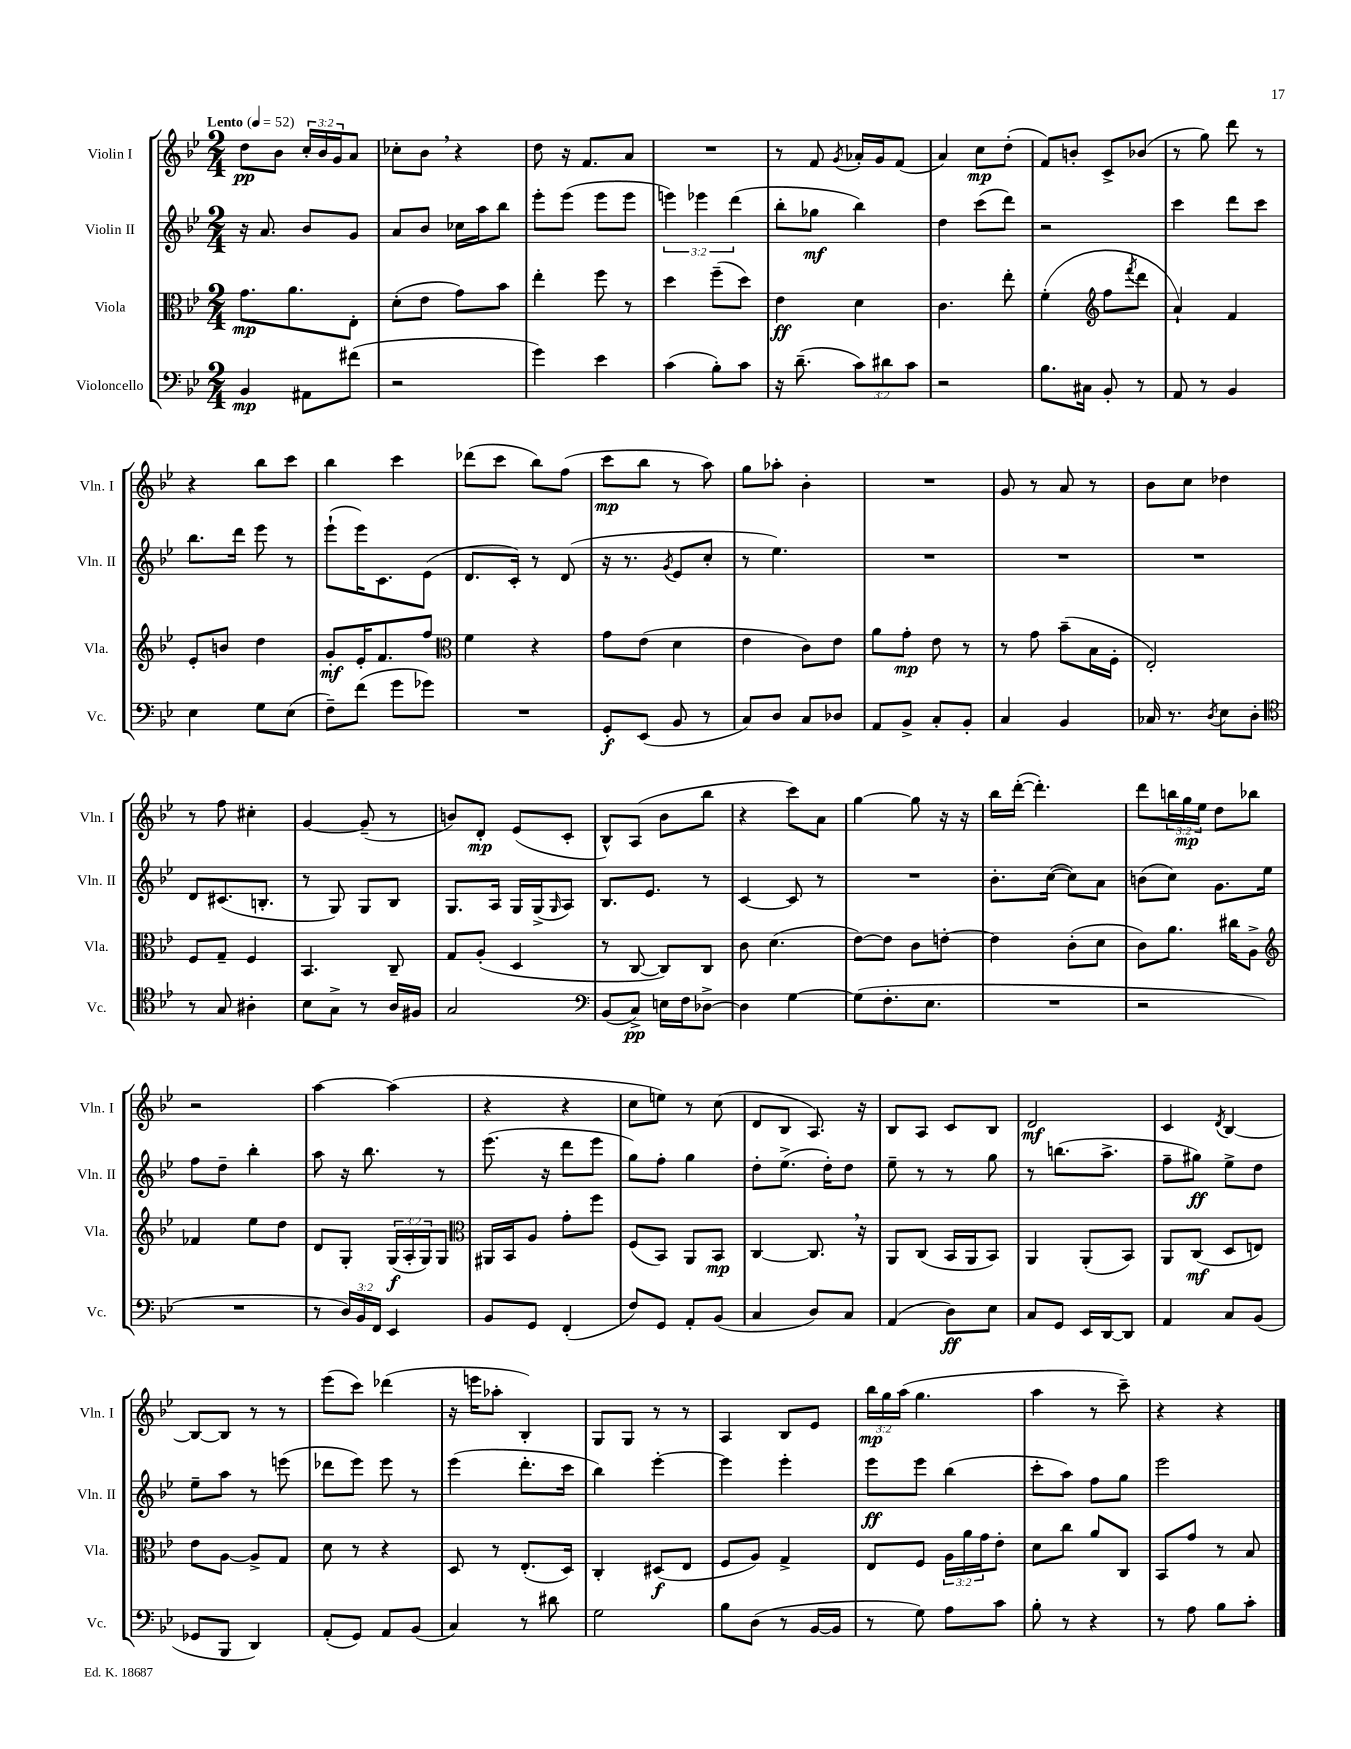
<<
\new StaffGroup <<
\new Staff = "s0" \with { instrumentName = "Violin I" shortInstrumentName = "Vln. I" } {
    \clef treble \key bes \major \numericTimeSignature \time 2/4 \override Staff.TupletNumber.text = #tuplet-number::calc-fraction-text \tempo "Lento" 4 = 52
    d''8\pp bes'8 \tuplet 3/2 { c''16-. bes'16 g'16 } a'8 |
    ces''8-. bes'8 \breathe r4 |
    d''8 r16 f'8. a'8 |
    R2 |
    r8 f'8 \acciaccatura { g'8 } aes'16-. g'16 f'8( |
    a'4) c''8\mp d''8-.( |
    f'8) b'8-. c'8-> bes'8( |
    r8 g''8) d'''8 r8 |
    r4 bes''8 c'''8 |
    bes''4 c'''4 |
    des'''8( c'''8 bes''8) f''8( |
    c'''8\mp bes''8 r8 a''8) |
    g''8 aes''8-. bes'4-. |
    R2 |
    g'8 r8 a'8 r8 |
    bes'8 c''8 des''4 |
    r8 f''8 cis''4-. |
    g'4~ g'8--( r8 |
    b'8) d'8-.\mp ees'8( c'8-. |
    bes8-^) a8( bes'8 bes''8 |
    r4 c'''8) a'8 |
    g''4~ g''8 r16 r16 |
    bes''16 d'''16~-.( d'''4.-.) |
    d'''8 \tuplet 3/2 { b''16 g''16\mp ees''16 } d''8 bes''8 |
    r2 |
    a''4~ a''4( |
    r4 r4 |
    c''8 e''8) r8 c''8( |
    d'8 bes8 a8.) r16 |
    bes8 a8 c'8 bes8 |
    d'2\mf |
    c'4 \acciaccatura { d'8 } bes4~ |
    bes8~ bes8 r8 r8 |
    ees'''8( c'''8) des'''4( |
    r16 e'''16 aes''8-. bes4-.) |
    g8 g8 r8 r8 |
    a4 bes8 ees'8 |
    \tuplet 3/2 { bes''16\mp g''16 a''16( } g''4. |
    a''4 r8 c'''8--) |
    r4 r4 \bar "|." |
}
\new Staff = "s1" \with { instrumentName = "Violin II" shortInstrumentName = "Vln. II" } {
    \clef treble \key bes \major \numericTimeSignature \time 2/4 \override Staff.TupletNumber.text = #tuplet-number::calc-fraction-text
    r16 a'8. bes'8 g'8 |
    a'8 bes'8 ces''16 a''16 bes''8 |
    ees'''8-. ees'''8( ees'''8 ees'''8 |
    \tuplet 3/2 { e'''4) ees'''4 d'''4( } |
    bes''8-. ges''8\mf bes''4) |
    d''4 c'''8( d'''8) |
    r2 |
    c'''4 d'''8 c'''8 |
    bes''8. d'''16 ees'''8 r8 |
    ees'''8-!( ees'''16) c'8. ees'8( |
    d'8. c'16-.) r8 d'8( |
    r16 r8. \acciaccatura { g'8 } ees'8 c''8-. |
    r8 ees''4.) |
    R2 |
    R2 |
    R2 |
    d'8 cis'8.( b8.-. |
    r8 g8) g8 bes8 |
    g8. a16 g16 g16->( \grace { g16 } a8) |
    bes8. ees'8. r8 |
    c'4~ c'8 r8 |
    R2 |
    bes'8.-. c''16~( c''8) a'8 |
    b'8( c''8) g'8. ees''16 |
    f''8 d''8-- bes''4-. |
    a''8 r16 bes''8. r8 |
    ees'''8.( r16 d'''8 ees'''8 |
    g''8) f''8-. g''4 |
    d''8-. ees''8.->( d''16-.) d''8 |
    ees''8-- r8 r8 g''8 |
    r8 b''8.( a''8.-> |
    f''8-- gis''8\ff) ees''8-> d''8 |
    ees''8-- a''8 r8 e'''8( |
    des'''8 ees'''8) ees'''8 r8 |
    ees'''4( d'''8.-. c'''16 |
    bes''4) ees'''4~-. |
    ees'''4 ees'''4-. |
    ees'''8\ff ees'''8 bes''4( |
    c'''8-. a''8) f''8 g''8 |
    ees'''2 \bar "|." |
}
\new Staff = "s2" \with { instrumentName = "Viola" shortInstrumentName = "Vla." } {
    \clef alto \key bes \major \numericTimeSignature \time 2/4 \override Staff.TupletNumber.text = #tuplet-number::calc-fraction-text
    g'8.\mp a'8. ees8-. |
    d'8-.( ees'8 g'8) bes'8 |
    ees''4-. f''8 r8 |
    d''4 f''8--( d''8) |
    ees'4\ff d'4 |
    c'4. ees''8-. |
    f'4-.( \clef treble f''8 \acciaccatura { f'''8 } d'''8 |
    a'4-!) f'4 |
    ees'8-. b'8 d''4 |
    g'8-.\mf ees'16-. f'8. f''8 |
    \clef alto f'4 r4 |
    g'8 ees'8( d'4 |
    ees'4 c'8) ees'8 |
    a'8 g'8-.\mp ees'8 r8 |
    r8 g'8 bes'8--( bes16 f16-. |
    ees2-.) |
    f8 g8-- f4 |
    bes,4. c8-- |
    g8 a8-.( d4 |
    r8 c8~ c8) c8 |
    c'8 d'4.( |
    ees'8~) ees'8 c'8 e'8~-. |
    e'4 c'8-.( d'8 |
    c'8) a'8. cis''16 a8-> |
    \clef treble fes'4 ees''8 d''8 |
    d'8 g8-. \tuplet 3/2 { g16\f( a16-. g16) } g8 |
    \clef alto ais,16 bes,16 a8 g'8-. f''8 |
    f8( bes,8) a,8 bes,8\mp |
    c4~ c8. \breathe r16 |
    a,8 c8( bes,16 a,16 bes,8) |
    a,4 a,8-.( bes,8) |
    a,8 c8\mf( d8 e8) |
    ees'8 a8~ a8-> g8 |
    d'8 r8 r4 |
    d8 r8 ees8.-.( d16) |
    c4-. dis8\f( ees8 |
    f8 a8) g4-> |
    ees8 f8 \tuplet 3/2 { a16 a'16 g'16 } ees'8-. |
    d'8 c''8 a'8 c8 |
    bes,8 g'8 r8 bes8 \bar "|." |
}
\new Staff = "s3" \with { instrumentName = "Violoncello" shortInstrumentName = "Vc." } {
    \clef bass \key bes \major \numericTimeSignature \time 2/4 \override Staff.TupletNumber.text = #tuplet-number::calc-fraction-text
    bes,4\mp ais,8 fis'8( |
    r2 |
    g'4) ees'4 |
    c'4( bes8-.) c'8 |
    r16 d'8.--( \tuplet 3/2 { c'8) dis'8 c'8 } |
    r2 |
    bes8. cis16 bes,8-. r8 |
    a,8 r8 bes,4 |
    ees4 g8 ees8( |
    f8--) f'8( g'8 ges'8) |
    R2 |
    g,8-.\f ees,8( bes,8 r8 |
    c8) d8 c8 des8 |
    a,8 bes,8-> c8-. bes,8-. |
    c4 bes,4 |
    ces16 r8. \acciaccatura { d8 } ees8 d8-. |
    \clef tenor r8 g8 ais4-. |
    bes8 g8-> r8 a16 fis16 |
    g2 |
    \clef bass bes,8( c8->\pp) e16 f16 des8~-> |
    des4 g4~ |
    g8( f8.-. ees8. |
    R2 |
    r2 |
    R2 |
    r8 \tuplet 3/2 { d16) bes,16 f,16 } ees,4 |
    bes,8 g,8 f,4-.( |
    f8) g,8 a,8-. bes,8( |
    c4 d8) c8 |
    a,4( d8\ff) ees8 |
    c8 g,8 ees,16 d,16~ d,8 |
    a,4 c8 bes,8( |
    ges,8 bes,,8 d,4) |
    a,8-.( g,8) a,8 bes,8( |
    c4) r8 dis'8 |
    g2 |
    bes8 d8( r8 bes,16~ bes,16 |
    r8 g8) a8 c'8 |
    bes8-. r8 r4 |
    r8 a8 bes8 c'8-. \bar "|." |
}
>>
>>
\layout { \context { \Score \remove "Bar_number_engraver" } }
